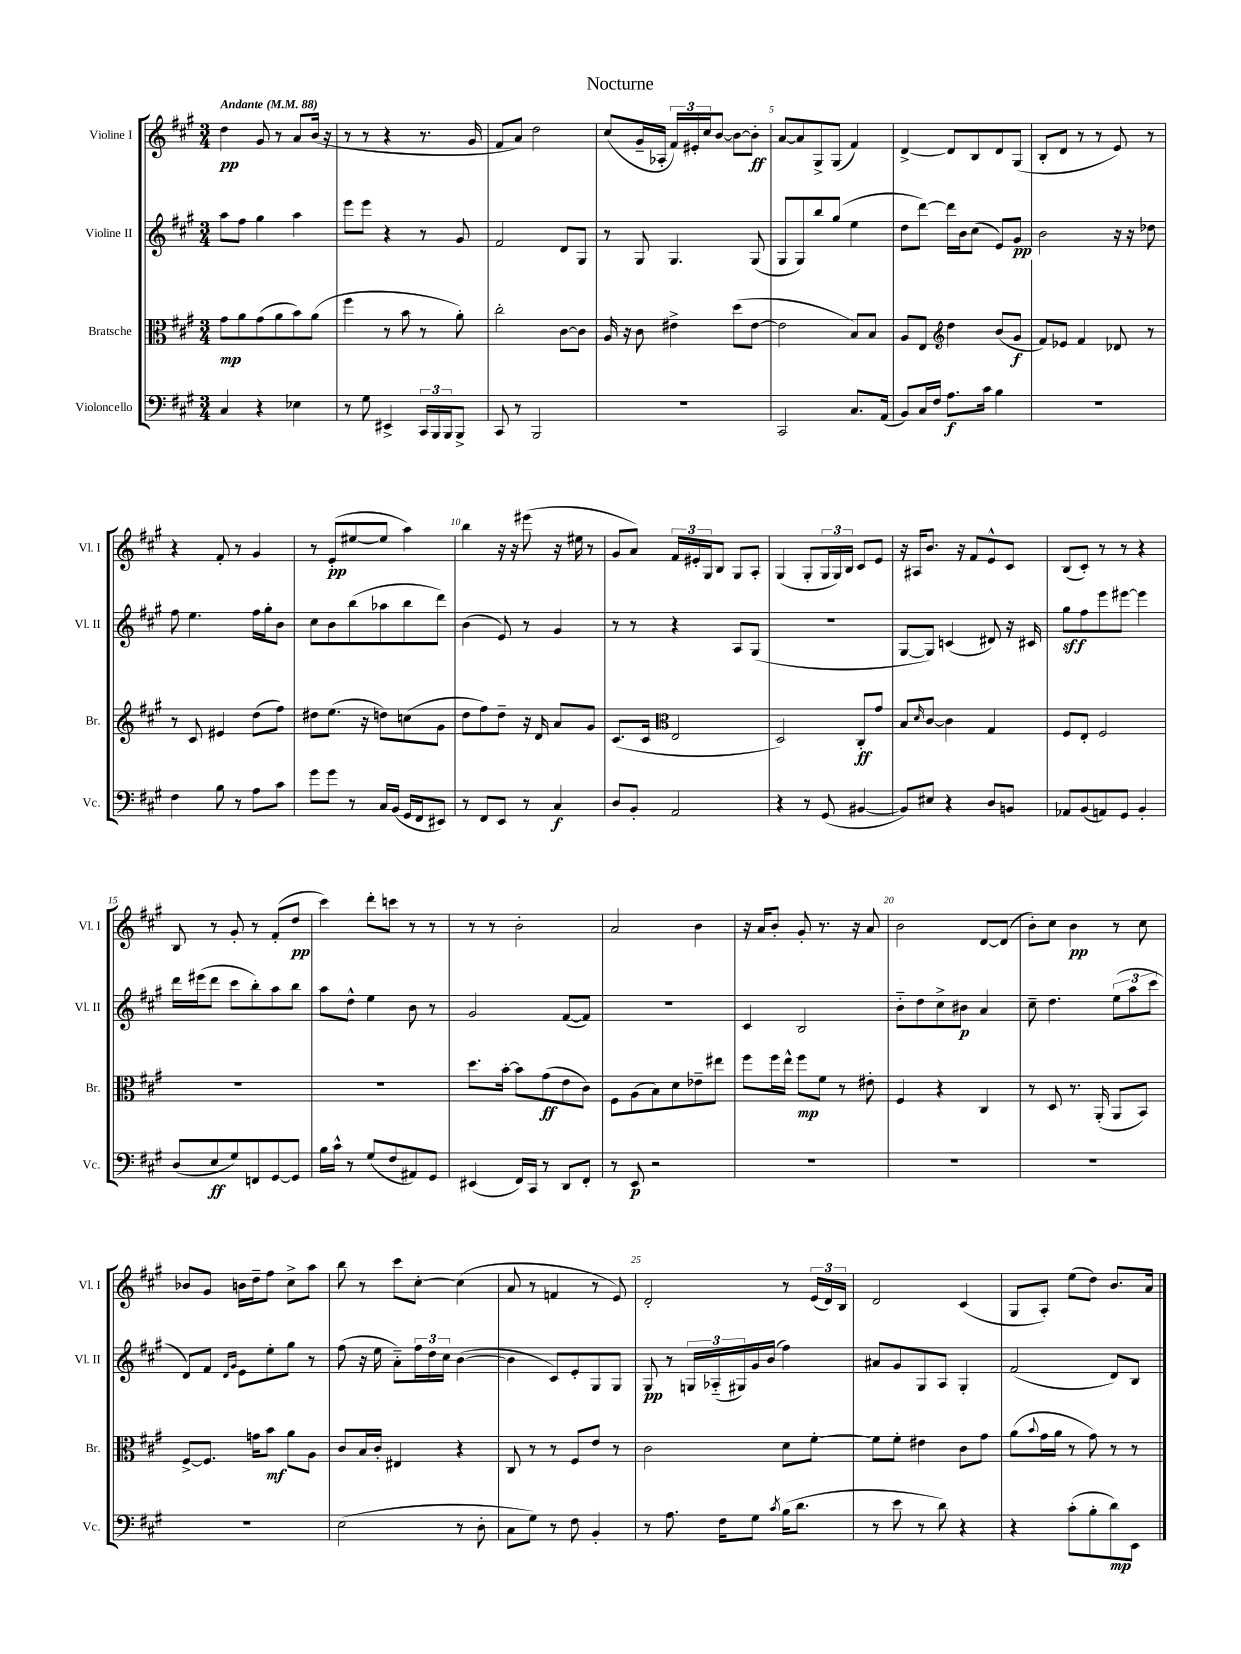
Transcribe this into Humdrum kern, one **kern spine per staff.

**kern	**kern	**kern	**kern
*staff4	*staff3	*staff2	*staff1
*clefF4	*clefC3	*clefG2	*clefG2
*k[f#c#g#]	*k[f#c#g#]	*k[f#c#g#]	*k[f#c#g#]
*M3/4	*M3/4	*M3/4	*M3/4
*MM88	*MM88	*MM88	*MM88
4C#/	8g#\L	8aa\L	4dd\
.	8a\	8ff#\J	.
4r	(8g#\	4gg#\	8g#/
.	8a\	.	8r
4E-\	8b\)	4aa\	8a/L
.	(8a\J	.	(16b/Jk
.	.	.	16r
=	=	=	=
8r	4ff#\	8eee\L	8r
8G#\	.	8eee\J	8r
4EE#^/	8r	4r	4r
.	8b\	.	.
24CC#/LL	8r	8r	8.r
24BBB/	.	.	.
24BBB/J	.	.	.
8BBB^/J	8a'\)	8g#/	.
.	.	.	16g#/
=	=	=	=
8CC#/	2cc#'\	2f#/	8f#/L
8r	.	.	8a/J)
2BBB/	.	.	2dd\
.	[8c#\L	8d/L	.
.	8c#\]J	8G#/J	.
=	=	=	=
2.r	16A/	8r	(8cc#/L
.	16r	.	.
.	8c#\	8G#/	16g#~/L
.	.	.	16A-'/JJ
.	4e#^\	4.G#/	24f#/LL)
.	.	.	24e#'/
.	.	.	24cc#/J
.	.	.	[8b/J
.	(8dd\L	.	8b\_L
.	[8e#\J	(8G#/	8b'\]J
=	=	=	=
2CC#/	2e#\]	8G#/L	[8a/L
.	.	8G#/)	8a/]
.	.	8bb/	8G#^/
.	.	(8gg#/J	(8G#/J
8.C#/L	8B/L)	4ee\	4f#/)
.	8B/J	.	.
(16AA/Jk	.	.	.
=	=	=	=
8BB/L)	8A/L	8dd\L	[4d^/
16C#/L	8E/J	[8ddd\J)	.
16F#/JJ	.	.	.
*	*clefG2	*	*
8.A\L	4dd\	16ddd\]LL	8d/]L
.	.	16b\J	.
.	.	(8cc#\J	8B/
16c#\Jk	.	.	.
4B\	(8b/L	8e/L)	8d/
.	8g#/J	8g#/J	(8G#/J
=	=	=	=
2.r	8f#/L)	2b\	8B'/L
.	8e-/J	.	8d/J
.	4f#/	.	8r
.	.	.	8r
.	8d-/	16r	8e/)
.	.	16r	.
.	8r	8dd-\	8r
=	=	=	=
4F#\	8r	8ff#\	4r
.	8c#/	4.ee\	.
8B\	4e#/	.	8f#'/
8r	.	.	8r
8A\L	(8dd\L	16ff#\LL	4g#/
.	.	16gg#'\J	.
8c#\J	8ff#\J)	8b\J	.
=	=	=	=
8g#\L	8dd#\L	8cc#\L	8r
8g#\J	(8.ee\J	8b\	(8e'/L
8r	.	(8bb\	[8ee#/
.	16r	.	.
16C#/LL	8dd\L)	8aa-\	8ee#/]J
(16BB/JJ	.	.	.
16GG#/LL	(8cc\	8bb\	4aa\)
16FF#/J	.	.	.
8EE#/J)	8g#\J	8ddd\J)	.
=	=	=	=
8r	8dd\L	(4b\	4bb\
8FF#/L	8ff#\)	.	.
8EE/J	8dd~\J	8e/)	16r
.	.	.	16r
8r	16r	8r	(8eee#\
.	16d/	.	.
4C#/	8a/L	4g#/	16r
.	.	.	16ee#\
.	8g#/J	.	8r
=	=	=	=
8D/L	(8.c#/L	8r	8g#/L
8BB'/J	.	8r	8a/J)
.	16c#/Jk	.	.
*	*clefC3	*	*
2AA/	2E/	4r	24f#/LL
.	.	.	24e#'/
.	.	.	24G#/J
.	.	.	8B/J
.	.	8A/L	8G#/L
.	.	(8G#/J	8A'/J
=	=	=	=
4r	2D/)	2.r	(4G#/
8r	.	.	8G#'/L
(8GG#/	.	.	24G#/L
.	.	.	24G#/)
.	.	.	24B/JJ
[4BB#/	8C#'/L	.	8c#/L
.	8g#/J	.	8e/J
=	=	=	=
8BB#/]L)	8B/L	[8G#/L	16r
.	.	.	16A#/LK
.	16qqd/	.	.
8E#/J	[8c#/J	8G#/]J)	8.b/J
4r	4c#\]	(4c/	.
.	.	.	16r
.	.	.	8f#/L
8D/L	4G#/	8d#/)	8e^^/
8BB/J	.	16r	8c#/J
.	.	16c#/	.
=	=	=	=
8AA-/L	8F#/L	8gg#\L	(8B/L
(8BB/	8E'/J	8ff#\	8c#'/J)
8AA/)	2F#/	8eee\	8r
8GG#/J	.	[8eee#\J	8r
4BB'/	.	4eee#\]	4r
=	=	=	=
(8D/L	2.r	16ddd\LL	8B/
.	.	(16eee#\J	.
8E/	.	8ddd\J	8r
8G#/)	.	8ccc#\L	8g#'/
8FF/	.	8bb'\)	8r
[8GG#/	.	8aa\	(8f#'/L
8GG#/]J	.	8bb\J	8dd/J
=	=	=	=
16B\LL	2.r	8aa\L	4ccc#\)
16c#^^\JJ	.	.	.
8r	.	8dd^^\J	.
(8G#/L	.	4ee\	8ddd'\L
8F#/	.	.	8ccc\J
8AA#/)	.	8b\	8r
8GG#/J	.	8r	8r
=	=	=	=
(4EE#/	8.dd\L	2g#/	8r
.	.	.	8r
.	[16b'\Jk	.	.
16FF#/LL)	8b\]L	.	2b'\
16CC#/JJ	.	.	.
8r	(8g#\	.	.
8DD/L	8e\	([8f#/L	.
8FF#'/J	8c#\J)	8f#/]J)	.
=	=	=	=
8r	8F#\L	2.r	2a/
8EE/	(8A\	.	.
2r	8B\)	.	.
.	8d\	.	.
.	8e-~\	.	4b\
.	8ee#\J	.	.
=	=	=	=
2.r	8ff#\L	4c#/	16r
.	.	.	16a/LK
.	16ff#\L	.	8b'/J
.	16ee^^\JJ	.	.
.	8ff#\L	2B/	8g#'/
.	8f#\J	.	8.r
.	8r	.	.
.	.	.	16r
.	8e#'\	.	8a/
=	=	=	=
2.r	4F#/	8b'~\L	2b\
.	.	8dd\	.
.	4r	8cc#^\	.
.	.	8b#\J	.
.	4C#/	4a/	[8d/L
.	.	.	(8d/]J
=	=	=	=
2.r	8r	8cc#~\	8b'\L)
.	8D/	4.dd\	8cc#\J
.	8.r	.	4b\
.	(16AA'/	.	.
.	8AA/L	(12ee\L	8r
.	.	12aa\	.
.	8BB/J)	.	8cc#\
.	.	12ccc#\J	.
=	=	=	=
2.r	[8F#^/L	8d/L)	8b-/L
.	8.F#/]J	8f#/J	8g#/J
.	.	16qqd/LL	.
.	.	16qqg#/JJ	.
.	.	8e\L	16b\LL
.	16g\LK	.	16dd~\J
.	8b\J	8ee'\	8ff#\J
.	8a\L	8gg#\J	8cc#^\L
.	8A\J	8r	8aa\J
=	=	=	=
(2E\	8c#/L	(8ff#\	8bb\
.	16B/L	16r	8r
.	16c#'/JJ	16ee\	.
.	4E#/	8a'~\L)	8ccc#\L
.	.	24ff#\L	[8cc#'\J
.	.	24dd\	.
.	.	24cc#\JJ	.
8r	4r	([4b\	(4cc#\]
8D'\	.	.	.
=	=	=	=
8C#\L	8C#/	4b\]	8a/
8G#\J)	8r	.	8r
8r	8r	8c#/L)	4f/
8F#\	8F#/L	8e'/	.
4BB'/	8e/J	8G#/	8r
.	8r	8G#/J	8e/)
=	=	=	=
8r	2c#\	8G#/	2d'/
8.A\	.	8r	.
.	.	24G/LL	.
.	.	(24A-'~/	.
16F#\LK	.	.	.
.	.	24G#/)	.
8G#\J	.	16g#/	.
.	.	(16b/JJ	.
8qc#/	.	.	.
(16B\LK	8d\L	4ff#\)	8r
8.d\J	.	.	.
.	[8f#'\J	.	(24e/LL
.	.	.	24d/)
.	.	.	24B/JJ
=	=	=	=
8r	8f#\]L	8a#/L	2d/
8e\	8f#'\J	8g#/	.
8r	4e#\	8G#/	.
8d\)	.	8A/J	.
4r	8c#\L	4G#'/	(4c#/
.	8g#\J	.	.
=	=	=	=
4r	(8a\L	(2f#/	8G#/L
.	8qqb/	.	.
.	16g#\L	.	8A'/J)
.	16a\JJ	.	.
(8c#'\L	8r	.	(8ee\L
8B'\	8g#\)	.	8dd\J)
8d\)	8r	8d/L)	8.b/L
8EE\J	8r	8B/J	.
.	.	.	16a/Jk
==	==	==	==
*-	*-	*-	*-
